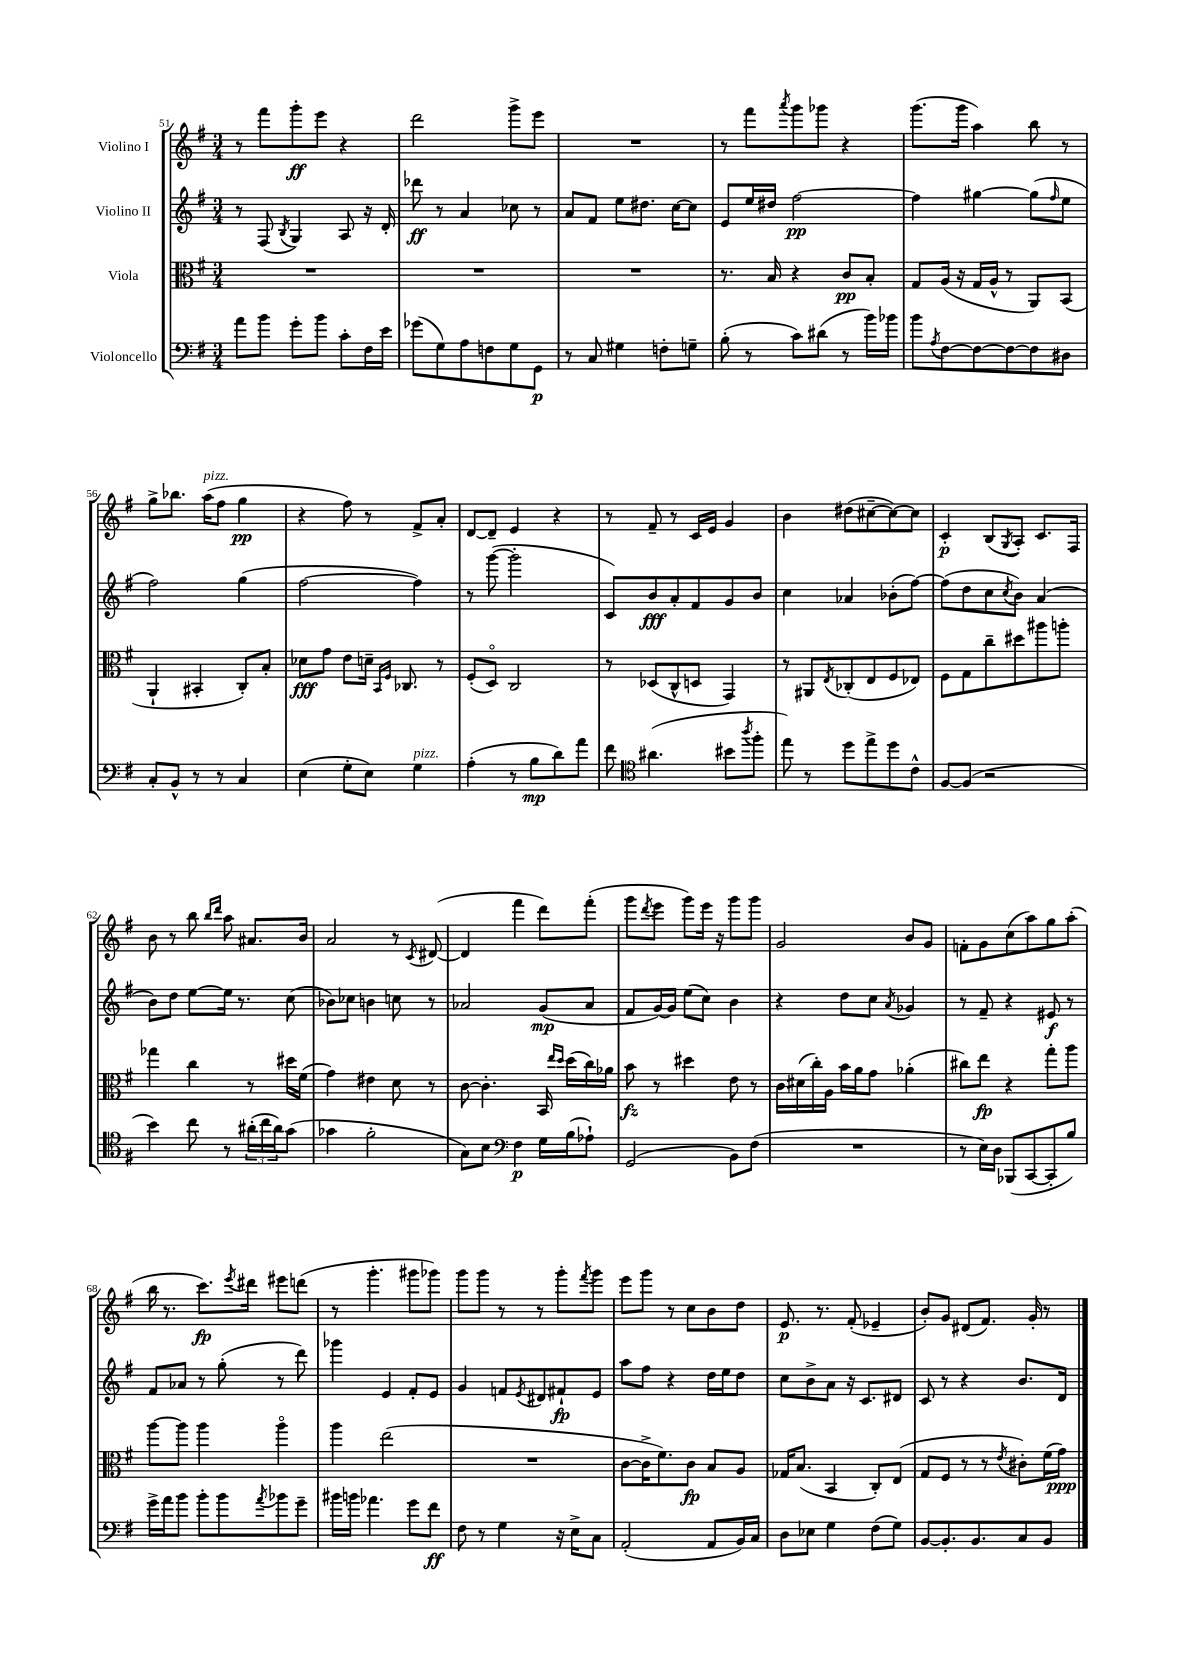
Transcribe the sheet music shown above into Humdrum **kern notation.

**kern	**dynam	**kern	**dynam	**kern	**dynam	**kern	**dynam
*part4	*part4	*part3	*part3	*part2	*part2	*part1	*part1
*staff4	*staff4	*staff3	*staff3	*staff2	*staff2	*staff1	*staff1
*I"Violoncello	*	*I"Viola	*	*I"Violino II	*	*I"Violino I	*
*clefF4	*	*clefC3	*	*clefG2	*	*clefG2	*
*k[f#]	*	*k[f#]	*	*k[f#]	*	*k[f#]	*
*M3/4	*	*M3/4	*	*M3/4	*	*M3/4	*
=51	=51	=51	=51	=51	=51	=51	=51
8a\L	.	2.r	.	8r	.	8r	.
8b\J	.	.	.	(8F#/	.	8fff#\L	.
.	.	.	.	8qB/	.	.	.
8g'\L	.	.	.	4G/)	.	8ggg'\	ff
8b\J	.	.	.	.	.	8eee\J	.
8c'\L	.	.	.	8A/	.	4r	.
16F#\L	.	.	.	16r	.	.	.
16e\JJ	.	.	.	16d'/	.	.	.
=52	=52	=52	=52	=52	=52	=52	=52
(8g-X\L	.	2.r	.	8ddd-X\	ff	2ddd\	.
8G\)	.	.	.	8r	.	.	.
8A\	.	.	.	4a/	.	.	.
8Fn\	.	.	.	.	.	.	.
8G\	.	.	.	8cc-X\	.	8ggg^\L	.
8GG\J	p	.	.	8r	.	8eee\J	.
=53	=53	=53	=53	=53	=53	=53	=53
8r	.	2.r	.	8a/L	.	2.r	.
8C/	.	.	.	8f#/J	.	.	.
4G#X\	.	.	.	8ee\L	.	.	.
.	.	.	.	8.dd#X\J	.	.	.
8Fn'\L	.	.	.	.	.	.	.
.	.	.	.	[16cc\KL	.	.	.
8Gn~\J	.	.	.	8cc\J]	.	.	.
=54	=54	=54	=54	=54	=54	=54	=54
(8B'\	.	8.r	.	8e/L	.	8r	.
8r	.	.	.	16ee/L	.	8fff#\L	.
.	.	16B/	.	16dd#X/JJ	.	.	.
.	.	.	.	.	.	8qaaa/	.
8c\L)	.	4r	.	[2ff#\	pp	8ggg\	.
(8d#X\J	.	.	.	.	.	8ggg-X\J	.
8r	.	8c/L	pp	.	.	4r	.
16b\LL)	.	8B'/J	.	.	.	.	.
16b-X\JJ	.	.	.	.	.	.	.
=55	=55	=55	=55	=55	=55	=55	=55
8b\L	.	8G/L	.	4ff#\]	.	(8.ggg\L	.
8qA/	.	.	.	.	.	.	.
[8F#\	.	(16A/Jk	.	.	.	.	.
.	.	16r	.	.	.	16ggg\Jk	.
8F#\_	.	16G/LL	.	[4gg#X\	.	4aa\)	.
.	.	16A^^/JJ	.	.	.	.	.
8F#\_	.	8r	.	.	.	.	.
8F#\]	.	8AA/L)	.	(8gg#\L]	.	8bb\	.
.	.	.	.	16qqff#/	.	.	.
8D#X\J	.	(8BB/J	.	8ee\J	.	8r	.
!!LO:LB:g=z
=56	=56	=56	=56	=56	=56	=56	=56
8C'/L	.	4AA`/	.	2ff#\)	.	8gg^\L	.
8BB^^/J	.	.	.	.	.	8.bb-X\J	.
8r	.	4BB#X'/	.	.	.	.	.
!	!	!	!	!	!	!LO:TX:a:i:t=pizz.	!
.	.	.	.	.	.	(16aa\KL	.
8r	.	.	.	.	.	8ff#\J	.
4C/	.	8C'/L)	.	(4gg\	.	4gg\	pp
.	.	8B'/J	.	.	.	.	.
=57	=57	=57	=57	=57	=57	=57	=57
(4E\	.	8d-X\L	fff	[2ff#\	.	4r	.
.	.	8g\J	.	.	.	.	.
8G'\L	.	8e\L	.	.	.	8ff#\)	.
8E\J)	.	16dn~\Jk	.	.	.	8r	.
.	.	16qqBB/LL	.	.	.	.	.
.	.	16qqF#/JJ	.	.	.	.	.
.	.	8.C-X/	.	.	.	.	.
!LO:TX:a:i:t=pizz.	!	!	!	!	!	!	!
4G\	.	.	.	4ff#\])	.	8f#^/L	.
.	.	8r	.	.	.	8a'/J	.
=58	=58	=58	=58	=58	=58	=58	=58
(4A'\	.	(8F#'/L	.	8r	.	[8d/L	.
.	.	8D/J)	.	([8ggg\	.	8d~/J]	.
8r	.	2C/	.	2ggg'\]	.	4e/	.
8B\L	mp	.	.	.	.	.	.
8d\)	.	.	.	.	.	4r	.
8a\J	.	.	.	.	.	.	.
=59	=59	=59	=59	=59	=59	=59	=59
8f#\	.	8r	.	8c/L)	.	8r	.
*clefC4	*	*	*	*	*	*	*
(4.a#X\	.	(8D-X/L	.	8b/	fff	8f#~/	.
.	.	8C^^/	.	8a'/	.	8r	.
.	.	8Dn/J	.	8f#/	.	16c/LL	.
.	.	.	.	.	.	16e/JJ	.
8b#X\L	.	4GG/)	.	8g/	.	4g/	.
8qaa/	.	.	.	.	.	.	.
8ff#'\J	.	.	.	8b/J	.	.	.
=60	=60	=60	=60	=60	=60	=60	=60
8ee\)	.	8r	.	4cc\	.	4b\	.
8r	.	8AA#X/L	.	.	.	.	.
.	.	8qE/	.	.	.	.	.
8dd\L	.	(8C-X'/	.	4a-X/	.	(8dd#X\L	.
8ee^\	.	8E/	.	.	.	[8cc#X~\	.
8dd\	.	8F#/	.	(8b-X'\L	.	8cc#\_)	.
8c^^\J	.	8E-X/J)	.	[8ff#\J)	.	8cc#\J]	.
=61	=61	=61	=61	=61	=61	=61	=61
[8F#/L	.	8F#\L	.	(8ff#\L]	.	4c'/	p
(8F#/J]	.	8G\	.	8dd\	.	.	.
2r	.	8cc~\	.	8cc\	.	(8B/L	.
.	.	.	.	8qcc/	.	8qG/	.
.	.	8dd#X\	.	8b\J)	.	8A'/J)	.
.	.	8aa#X\	.	(4a/	.	8.c/L	.
.	.	8aan'\J	.	.	.	.	.
.	.	.	.	.	.	16F#/Jk	.
!!LO:LB:g=z
=62	=62	=62	=62	=62	=62	=62	=62
4b\)	.	4gg-X\	.	8b\L)	.	8b\	.
.	.	.	.	8dd\J	.	8r	.
8cc\	.	4cc\	.	[8ee\L	.	8bb\	.
.	.	.	.	.	.	16qqbb/LL	.
.	.	.	.	.	.	16qqddd/JJ	.
8r	.	.	.	16ee\Jk]	.	8aa\	.
.	.	.	.	8.r	.	.	.
(24a#X'\LL	.	8r	.	.	.	8.a#X/L	.
24cc\	.	.	.	.	.	.	.
24a#\J)	.	.	.	.	.	.	.
(8g\J	.	16dd#X\LL	.	(8cc\	.	.	.
.	.	(16f#\JJ	.	.	.	16b/Jk	.
=63	=63	=63	=63	=63	=63	=63	=63
4g-X\	.	4g\)	.	8b-X\L)	.	2a/	.
.	.	.	.	8cc-X\J	.	.	.
2f#'\	.	4e#X\	.	4bn\	.	.	.
.	.	8d\	.	8ccn\	.	8r	.
.	.	.	.	.	.	8qc/	.
.	.	8r	.	8r	.	([8d#X/	.
=64	=64	=64	=64	=64	=64	=64	=64
8G\L)	.	[8c\	.	2a-X/	.	4d#/]	.
8B\J	.	4.c'\]	.	.	.	.	.
*clefF4	*	*	*	*	*	*	*
4F#\	p	.	.	.	.	4fff#\	.
16G\LL	.	16BB/	.	(8g/L	mp	8ddd\L)	.
.	.	16qqee/LL	.	.	.	.	.
.	.	16qqdd/JJ	.	.	.	.	.
(16B\J	.	(16dd\LL	.	.	.	.	.
8A-X`\J)	.	16cc\)	.	8a-/J	.	(8fff#'\J	.
.	.	16a-X\JJ	.	.	.	.	.
=65	=65	=65	=65	=65	=65	=65	=65
(2GG/	.	8b\	fz	8f#/L	.	8ggg\L	.
.	.	.	.	.	.	8qddd/	.
.	.	8r	.	[16g/L)	.	8eee\J	.
.	.	.	.	16g/JJ]	.	.	.
.	.	4dd#X\	.	(8ee\L	.	8ggg\L)	.
.	.	.	.	8cc\J)	.	16eee\Jk	.
.	.	.	.	.	.	16r	.
8BB\L)	.	8e\	.	4b\	.	8ggg\L	.
(8F#\J	.	8r	.	.	.	8ggg\J	.
=66	=66	=66	=66	=66	=66	=66	=66
2.r	.	16c\LL	.	4r	.	2g/	.
.	.	(16d#X\	.	.	.	.	.
.	.	16cc'\)	.	.	.	.	.
.	.	16A\JJ	.	.	.	.	.
.	.	16b\LL	.	8dd\L	.	.	.
.	.	16a\J	.	.	.	.	.
.	.	8g\J	.	8cc\J	.	.	.
.	.	.	.	8qa/	.	.	.
.	.	(4a-X'\	.	4g-X/	.	8b/L	.
.	.	.	.	.	.	8g/J	.
=67	=67	=67	=67	=67	=67	=67	=67
8r	.	8cc#X\L)	.	8r	.	8fn'\L	.
16E\LL)	.	8ee\J	fp	8f#~/	.	8g\	.
16D\JJ	.	.	.	.	.	.	.
(8BBB-X/L	.	4r	.	4r	.	(8cc\	.
[8CC/	.	.	.	.	.	8aa\)	.
8CC'/]	.	8gg'\L	.	8e#X/	f	8gg\	.
8B/J)	.	8aa\J	.	8r	.	(8aa'\J	.
!!LO:LB:g=z
=68	=68	=68	=68	=68	=68	=68	=68
16g^\LL	.	[8aa\L	.	8f#/L	.	16bb\	.
16a\J	.	.	.	.	.	8.r	.
8b\J	.	8aa\J]	.	8a-X/J	.	.	.
8b'\L	.	4aa\	.	8r	.	8.ccc\L)	fp
8b\	.	.	.	(8gg'\	.	.	.
.	.	.	.	.	.	8qeee/	.
.	.	.	.	.	.	16ddd#X\Jk	.
8qa/	.	.	.	.	.	.	.
8b-X\	.	4aa\	.	8r	.	8eee#X\L	.
8g~\J	.	.	.	8ddd\)	.	(8dddn\J	.
=69	=69	=69	=69	=69	=69	=69	=69
16b#X\LL	.	4aa\	.	4ggg-X\	.	8r	.
16bn\JJ	.	.	.	.	.	.	.
4.a-X\	.	.	.	.	.	4.ggg'\	.
.	.	(2ee\	.	4e/	.	.	.
8g\L	.	.	.	8f#'/L	.	8ggg#X\L	.
8f#\J	ff	.	.	8e/J	.	8ggg-X\J)	.
=70	=70	=70	=70	=70	=70	=70	=70
8F#\	.	2.r	.	4g/	.	8ggg\L	.
8r	.	.	.	.	.	8ggg\J	.
4G\	.	.	.	8fn/L	.	8r	.
.	.	.	.	8qe/	.	.	.
.	.	.	.	8d#X/	.	8r	.
16r	.	.	.	8f#X`/	fp	8ggg'\L	.
16E^\KL	.	.	.	.	.	.	.
.	.	.	.	.	.	8qfff#/	.
8C\J	.	.	.	8e/J	.	8ggg\J	.
=71	=71	=71	=71	=71	=71	=71	=71
(2AA'/	.	[8c\L	.	8aa\L	.	8eee\L	.
.	.	16c^\K]	.	8ff#\J	.	8ggg\J	.
.	.	8.f#\)	.	.	.	.	.
.	.	.	.	4r	.	8r	.
.	.	8c\J	fp	.	.	8cc\L	.
8AA/L	.	8B/L	.	16dd\LL	.	8b\	.
.	.	.	.	16ee\J	.	.	.
16BB/L)	.	8A/J	.	8dd\J	.	8dd\J	.
16C/JJ	.	.	.	.	.	.	.
=72	=72	=72	=72	=72	=72	=72	=72
8D\L	.	16G-X/KL	.	8cc\L	.	8.e/	p
.	.	(8.B/J	.	.	.	.	.
8E-X\J	.	.	.	8b^\	.	.	.
.	.	.	.	.	.	8.r	.
4G\	.	4BB/	.	8a\J	.	.	.
.	.	.	.	16r	.	(8f#'/	.
.	.	.	.	8.c/L	.	.	.
(8F#\L	.	8C'/L)	.	.	.	4e-X~/	.
8G\J)	.	(8E/J	.	8d#X/J	.	.	.
=73	=73	=73	=73	=73	=73	=73	=73
[8BB/L	.	8G/L	.	8c/	.	8b'/L)	.
8.BB'/]	.	8F#/J	.	8r	.	8g/J	.
.	.	8r	.	4r	.	(8d#X/L	.
8.BB/	.	.	.	.	.	.	.
.	.	8r	.	.	.	8.f#/J)	.
.	.	8qe/	.	.	.	.	.
8C/	.	8c#X'\L)	.	8.b/L	.	.	.
.	.	.	.	.	.	16g'/	.
8BB/J	.	(16f#\L	.	.	.	8r	.
.	.	16g\JJ)	ppp	16d/Jk	.	.	.
==	==	==	==	==	==	==	==
*-	*-	*-	*-	*-	*-	*-	*-
